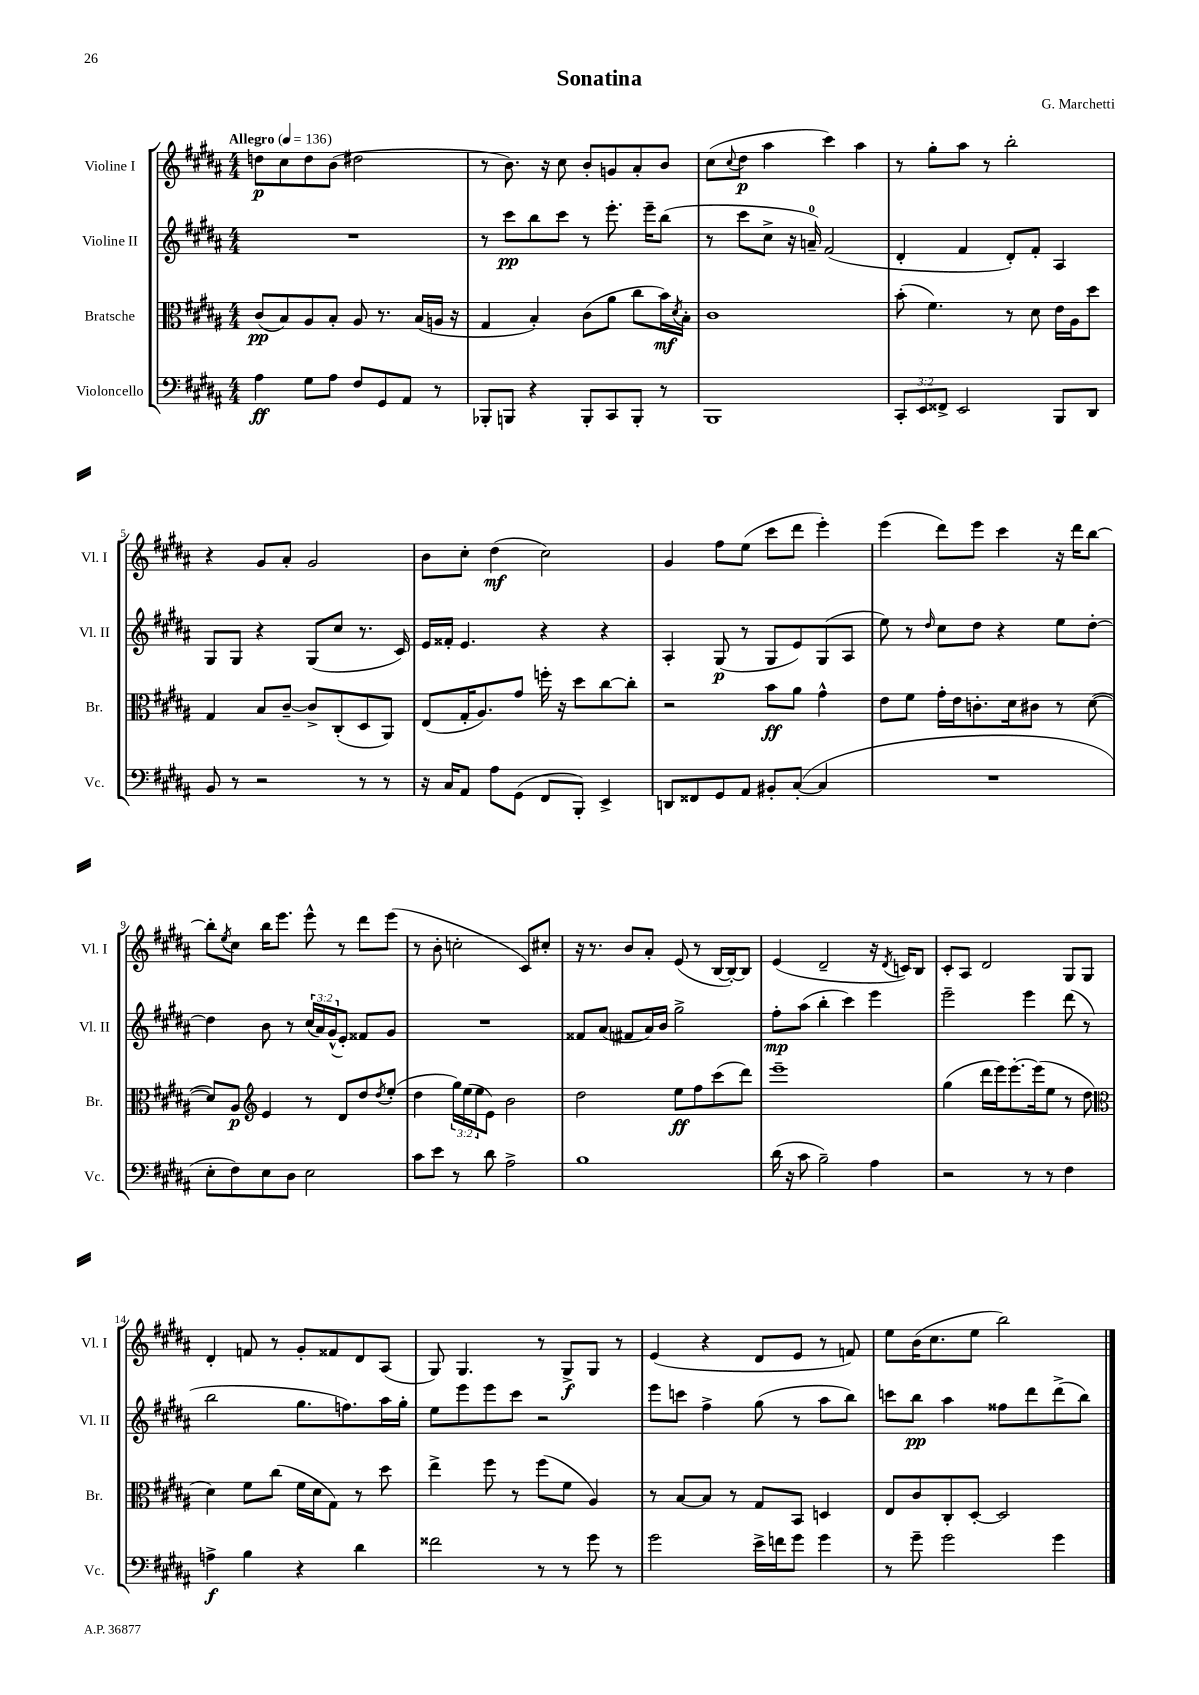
\header { title = "Sonatina" composer = "G. Marchetti" }
<<
\new StaffGroup <<
\new Staff = "s0" \with { instrumentName = "Violine I" shortInstrumentName = "Vl. I" } {
    \clef treble \key b \major \numericTimeSignature \time 4/4 \tempo "Allegro" 4 = 136
    d''8\p cis''8 d''8 b'8( dis''2 |
    r8 b'8.) r16 cis''8 b'8-. g'8 ais'8-. b'8 |
    cis''8( \appoggiatura { cis''8 } dis''8\p ais''4 cis'''4) ais''4 |
    r8 gis''8-. ais''8 r8 b''2-. |
    r4 gis'8 ais'8-. gis'2 |
    b'8 cis''8-. dis''4\mf( cis''2) |
    gis'4 fis''8 e''8( cis'''8 dis'''8 e'''4-.) |
    e'''4( dis'''8) e'''8 cis'''4 r16 dis'''16 b''8~ |
    b''8-. \acciaccatura { e''8 } cis''8 b''16 e'''8. e'''8-^ r8 dis'''8 e'''8( |
    r8 b'8-. c''2-. cis'8) cis''8-. |
    r16 r8. b'8 ais'8-. e'8( r8 b16~ b16~-.) b8 |
    e'4( dis'2-- r16 \acciaccatura { dis'8 } c'16) b8 |
    cis'8-. ais8 dis'2 gis8 gis8 |
    dis'4-. f'8 r8 gis'8-. fisis'8 dis'8 ais8( |
    gis8) gis4. r8 gis8->\f gis8 r8 |
    e'4( r4 dis'8 e'8 r8 f'8) |
    e''8 b'16( cis''8. e''8 b''2) \bar "|." |
}
\new Staff = "s1" \with { instrumentName = "Violine II" shortInstrumentName = "Vl. II" } {
    \clef treble \key b \major \numericTimeSignature \time 4/4 \override Staff.TupletNumber.text = #tuplet-number::calc-fraction-text
    R1 |
    r8 cis'''8\pp b''8 cis'''8 r8 e'''8.-. e'''16-- b''8( |
    r8 cis'''8 cis''8-> r16 a'16-0--) fis'2( |
    dis'4-. fis'4 dis'8-.) fis'8-. ais4 |
    gis8 gis8 r4 gis8( cis''8 r8. cis'16) |
    e'16 fisis'16-. e'4. r4 r4 |
    ais4-. gis8\p( r8 gis8 e'8) gis8( ais8 |
    e''8) r8 \grace { dis''16 } cis''8 dis''8 r4 e''8 dis''8~-. |
    dis''4 b'8 r8 \tuplet 3/2 { cis''16( ais'16) gis'16-^( } e'8-.) fisis'8 gis'8 |
    R1 |
    fisis'8 ais'8( fis'8 ais'16) b'16 gis''2-> |
    fis''8-.\mp ais''8( b''4-. cis'''4) e'''4 |
    e'''2-- e'''4 dis'''8( r8 |
    b''2 gis''8. f''8.) ais''16 gis''16-. |
    e''8 e'''8 e'''8 cis'''8 r2 |
    e'''8 c'''8 fis''4-> gis''8( r8 ais''8 b''8) |
    c'''8 b''8\pp ais''4 fisis''8 dis'''8 dis'''8->( b''8) \bar "|." |
}
\new Staff = "s2" \with { instrumentName = "Bratsche" shortInstrumentName = "Br." } {
    \clef alto \key b \major \numericTimeSignature \time 4/4 \override Staff.TupletNumber.text = #tuplet-number::calc-fraction-text
    cis'8\pp( b8) ais8 b8-. ais8 r8. b16( a16 r16 |
    gis4 b4-.) cis'8( ais'8 cis''8 b'16\mf) \acciaccatura { dis'8 } b16-. |
    cis'1 |
    b'8-.( fis'4.) r8 dis'8 e'16 ais16 dis''8 |
    gis4 b8 cis'8~-- cis'8-> cis8-.( dis8 ais,8) |
    e8( gis16-. ais8.) gis'8 f''16-. r16 dis''8 cis''8~ cis''8-. |
    r2 b'8\ff ais'8 gis'4-^ |
    e'8 fis'8 gis'16-. e'16 c'8.-. dis'16 cis'8 r8 dis'8~( |
    dis'8) ais8\p \clef treble e'4 r8 dis'8 dis''8 \acciaccatura { dis''8 } e''8-.( |
    dis''4 \tuplet 3/2 { gis''16) e''16( e''16 } e'8) b'2 |
    dis''2 e''8\ff fis''8 cis'''8( dis'''8) |
    e'''1-- |
    gis''4( dis'''16 e'''16) e'''8.~-. e'''16( e''8 r8 dis''8 |
    \clef alto dis'4) fis'8 cis''8( fis'16 dis'16 gis8) r8 dis''8 |
    e''4-> fis''8 r8 fis''8( fis'8 ais4) |
    r8 b8~ b8 r8 gis8 b,8 d4 |
    e8 cis'8 cis8-. dis8~-. dis2 \bar "|." |
}
\new Staff = "s3" \with { instrumentName = "Violoncello" shortInstrumentName = "Vc." } {
    \clef bass \key b \major \numericTimeSignature \time 4/4 \override Staff.TupletNumber.text = #tuplet-number::calc-fraction-text
    ais4\ff gis8 ais8 fis8 gis,8 ais,8 r8 |
    bes,,8-. b,,8 r4 b,,8-. cis,8 b,,8-. r8 |
    b,,1 |
    \tuplet 3/2 { cis,8-. e,8 fisis,8-> } e,2 b,,8 dis,8 |
    b,8 r8 r2 r8 r8 |
    r16 cis16 ais,8 ais8 gis,8( fis,8 b,,8-.) e,4-> |
    d,8 fisis,8 gis,8 ais,8 bis,8-. cis8~-.( cis4 |
    R1 |
    e8-. fis8) e8 dis8 e2 |
    cis'8 e'8 r8 dis'8 ais2-> |
    b1 |
    dis'16( r16 cis'8 b2--) ais4 |
    r2 r8 r8 fis4 |
    a4->\f b4 r4 dis'4 |
    fisis'2 r8 r8 gis'8 r8 |
    gis'2 e'16-> f'16 gis'8 gis'4 |
    r8 gis'8-- gis'2 gis'4 \bar "|." |
}
>>
>>
